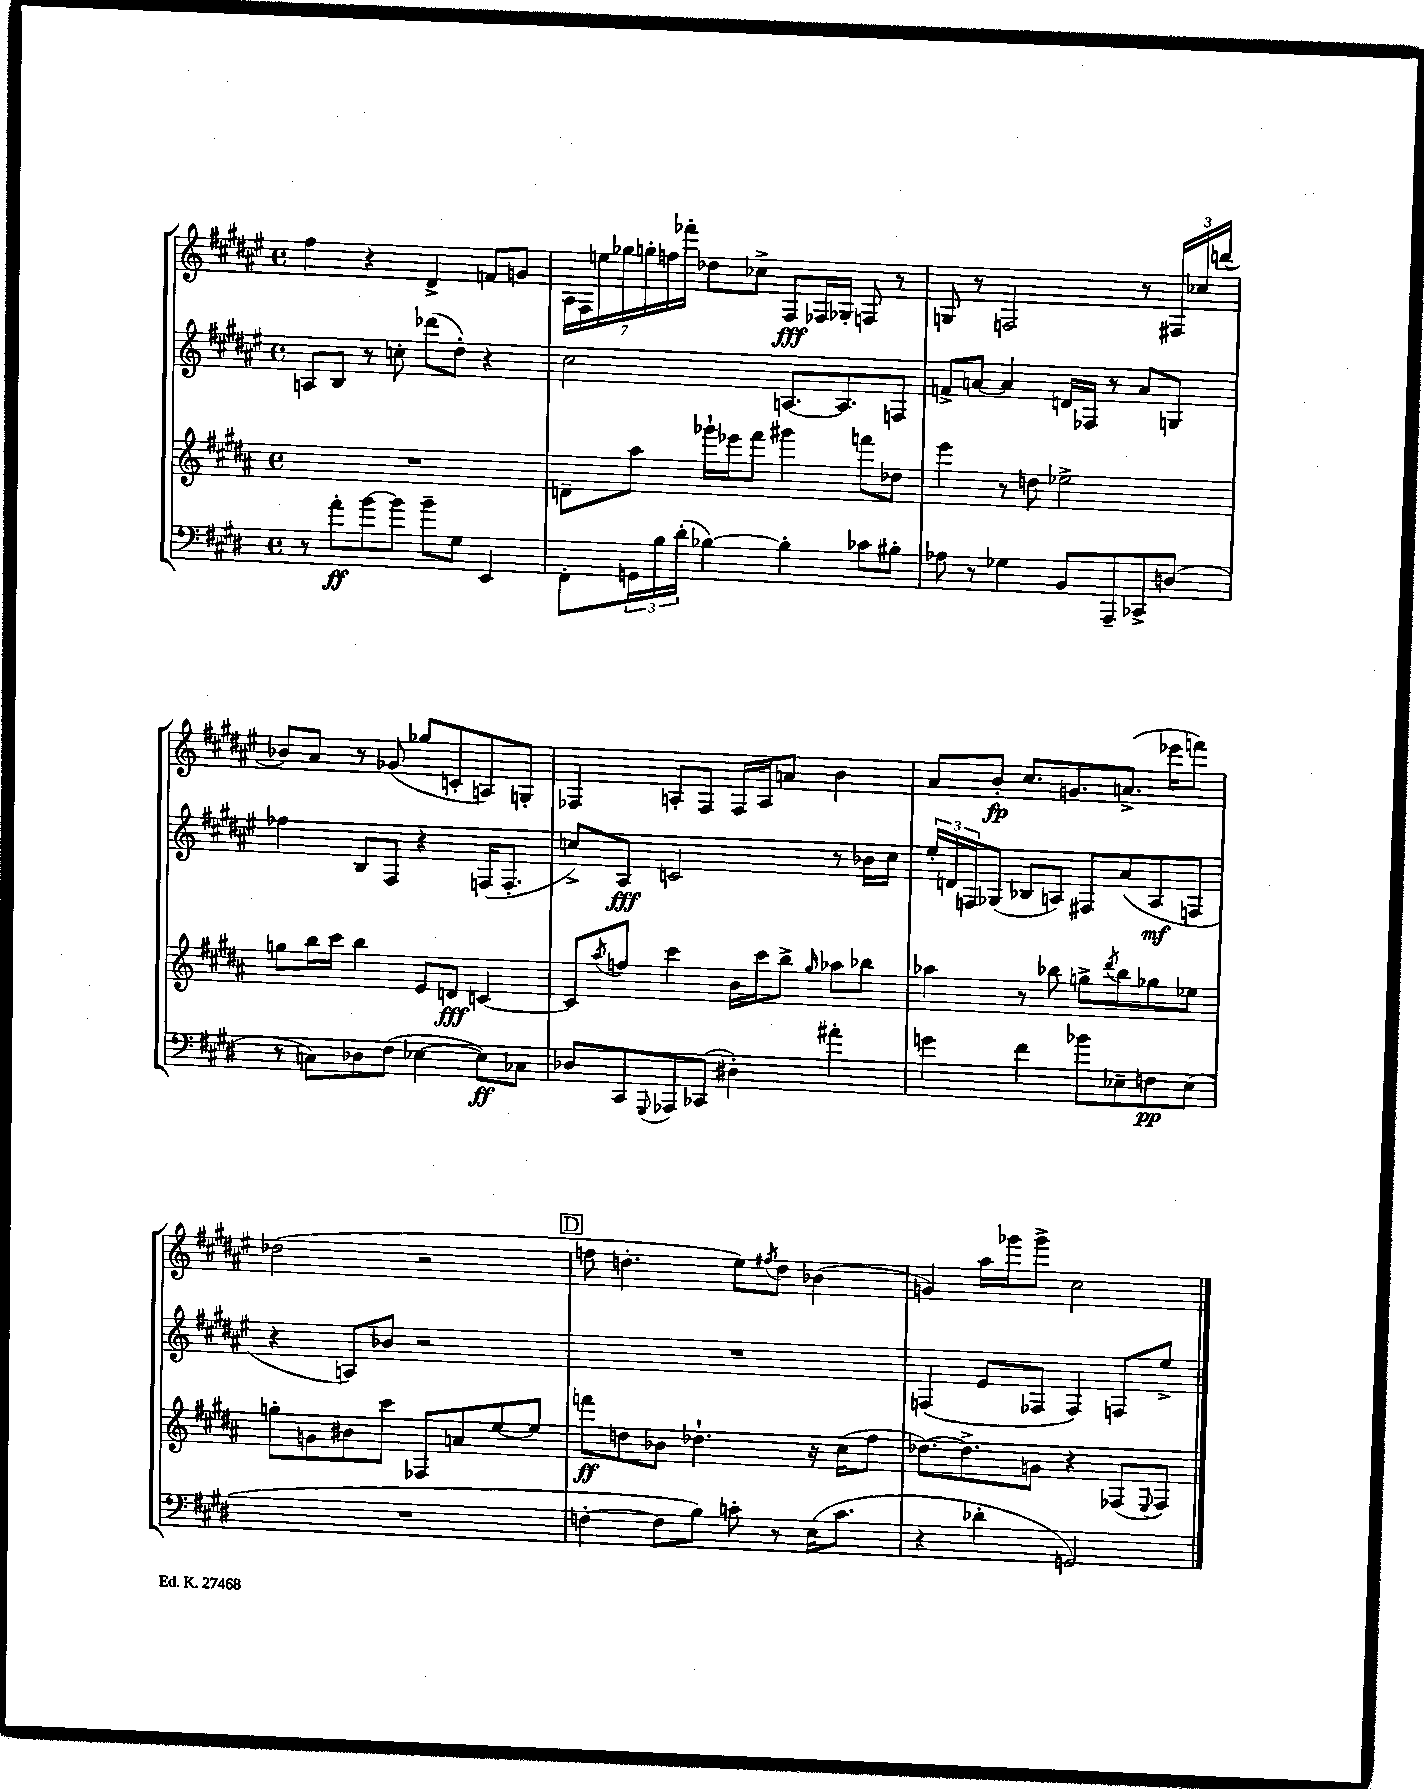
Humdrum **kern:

**kern	**kern	**kern	**kern
*staff4	*staff3	*staff2	*staff1
*clefF4	*clefG2	*clefG2	*clefG2
*k[f#c#g#d#]	*k[f#c#g#d#a#]	*k[f#c#g#d#a#e#]	*k[f#c#g#d#a#e#]
*M4/4	*M4/4	*M4/4	*M4/4
*met(c)	*met(c)	*met(c)	*met(c)
8r	1r	8A/L	4ff#\
8a'\L	.	8B/J	.
[8b\	.	8r	4r
8b\]J	.	8cc'\	.
8b~\L	.	(8ddd-\L	4d#^/
8G#\J	.	8dd#'\J)	.
4EE/	.	4r	8f/L
.	.	.	8g/J
=	=	=	=
8FF#'\L	8d~\L	2cc#\	28A#\LL
.	.	.	28F#\
.	.	.	28ee\
.	.	.	28gg-\
24GG\L	8aa#\J	.	.
.	.	.	28gg'\
24B\	.	.	.
.	.	.	28ff\
(24d#'\JJ	.	.	.
.	.	.	28fff-'\JJ
[4B-\)	16ggg-`\LL	.	8dd-\L
.	16eee-\J	.	.
.	8fff#\J	.	8cc-^\J
4B-'\]	4ggg#\	[8.A/L	8F#/L
.	.	.	16F-/L
.	.	8.A/]	16G-'/JJ
8c-\L	8fff\L	.	8F/
8B#'\J	8dd-\J	8F/J	8r
=	=	=	=
8A-\	4eee\	8f^/L	8G/
8r	.	[8a/J	8r
4G-\	8r	4a/]	2F/
.	8dd\	.	.
8BB/L	2ee-^\	16d/LL	.
.	.	16F-/JJ	.
8AAA~/	.	8r	.
8CC-^/	.	8a/L	8r
(8D/J	.	8G/J	24F#/LL
.	.	.	24cc-/
.	.	.	(24ddd/JJ
=	=	=	=
8r	8gg\L	4ff-\	8b-/L)
8C\L)	16bb\L	.	8a#/J
.	16ccc#\JJ	.	.
8D-\	4bb\	8B/L	8r
(8F#\J	.	8F#/J	(8g-/
[4E-\	8e/L	4r	8gg-/L
.	8d/J	.	8c'/
8E-\]L)	[4c/	(16F/LK	8A/)
.	.	8.F'/J	.
8C-\J	.	.	8G'/J
=	=	=	=
8D-/L	8c/]L	8cc^/L)	4F-/
.	8qaa#/	.	.
8CC#/	8ff/J	8A#/J	.
8qqGGG#/	.	.	.
8AAA-/	4ccc#\	2c/	8A'/L
(8CC-/J	.	.	8F-/J
4D#'\)	16b\LL	.	16F-/LL
.	16ccc#\J	.	16A/J
.	8bb^\J	.	8a/J
.	16qqgg#/	.	.
4a#'\	8aa-\L	8r	4b\
.	8bb-\J	16b-\LL	.
.	.	16cc\JJ	.
=	=	=	=
4g\	4aa-\	24ee#'/LL	8a#/L
.	.	24d/	.
.	.	24F/J	.
.	.	(8G-/J	8b'/J
4f#\	8r	8B-/L	8.cc#/L
.	8bb-\	8A/J)	.
.	.	.	8.g/
8b-\L	8gg^\L	8F#/L	.
.	8qddd#/	.	.
8E-~\	8bb-\	(8a#/	(8.a^/J
8F\	8gg-\	8A/	.
.	.	.	16eee-\LK
(8E-\J	8ee-\J	8F/J	8fff\J)
=	=	=	=
1r	8gg'\L	4r	(2dd-\
.	8g\	.	.
.	8b#\	8A/L)	.
.	8ccc#\J	8b-/J	.
.	8F-/L	2r	2r
.	8a/	.	.
.	[8ee/	.	.
.	8ee/]J	.	.
=	=	=	=
[4F'\	8fff\L	1r	8ff\
.	8dd\	.	4.dd'\
8F\]L	8b-\J	.	.
8B\J)	4.dd-`\	.	.
8c'\	.	.	8ee#\L)
.	.	.	8qff#/
8r	.	.	8dd\J
(16E\LK	16r	.	(4b-\
8.c\J	(16cc#\LK	.	.
.	8ff#\J	.	.
=	=	=	=
4r	[8.dd-\L)	(4F/	4g/)
.	8.dd-^\]	.	.
4d-'\	.	8e#/L	16aa#\LL
.	.	.	16ggg-\J
.	8g\J	8F-/J	8ggg-^\J
2GG/)	4r	4F-/)	2cc#\
.	(8F-/L	8F/L	.
.	8qqE/	.	.
.	8F-/J)	8ee#^/J	.
==	==	==	==
*-	*-	*-	*-
